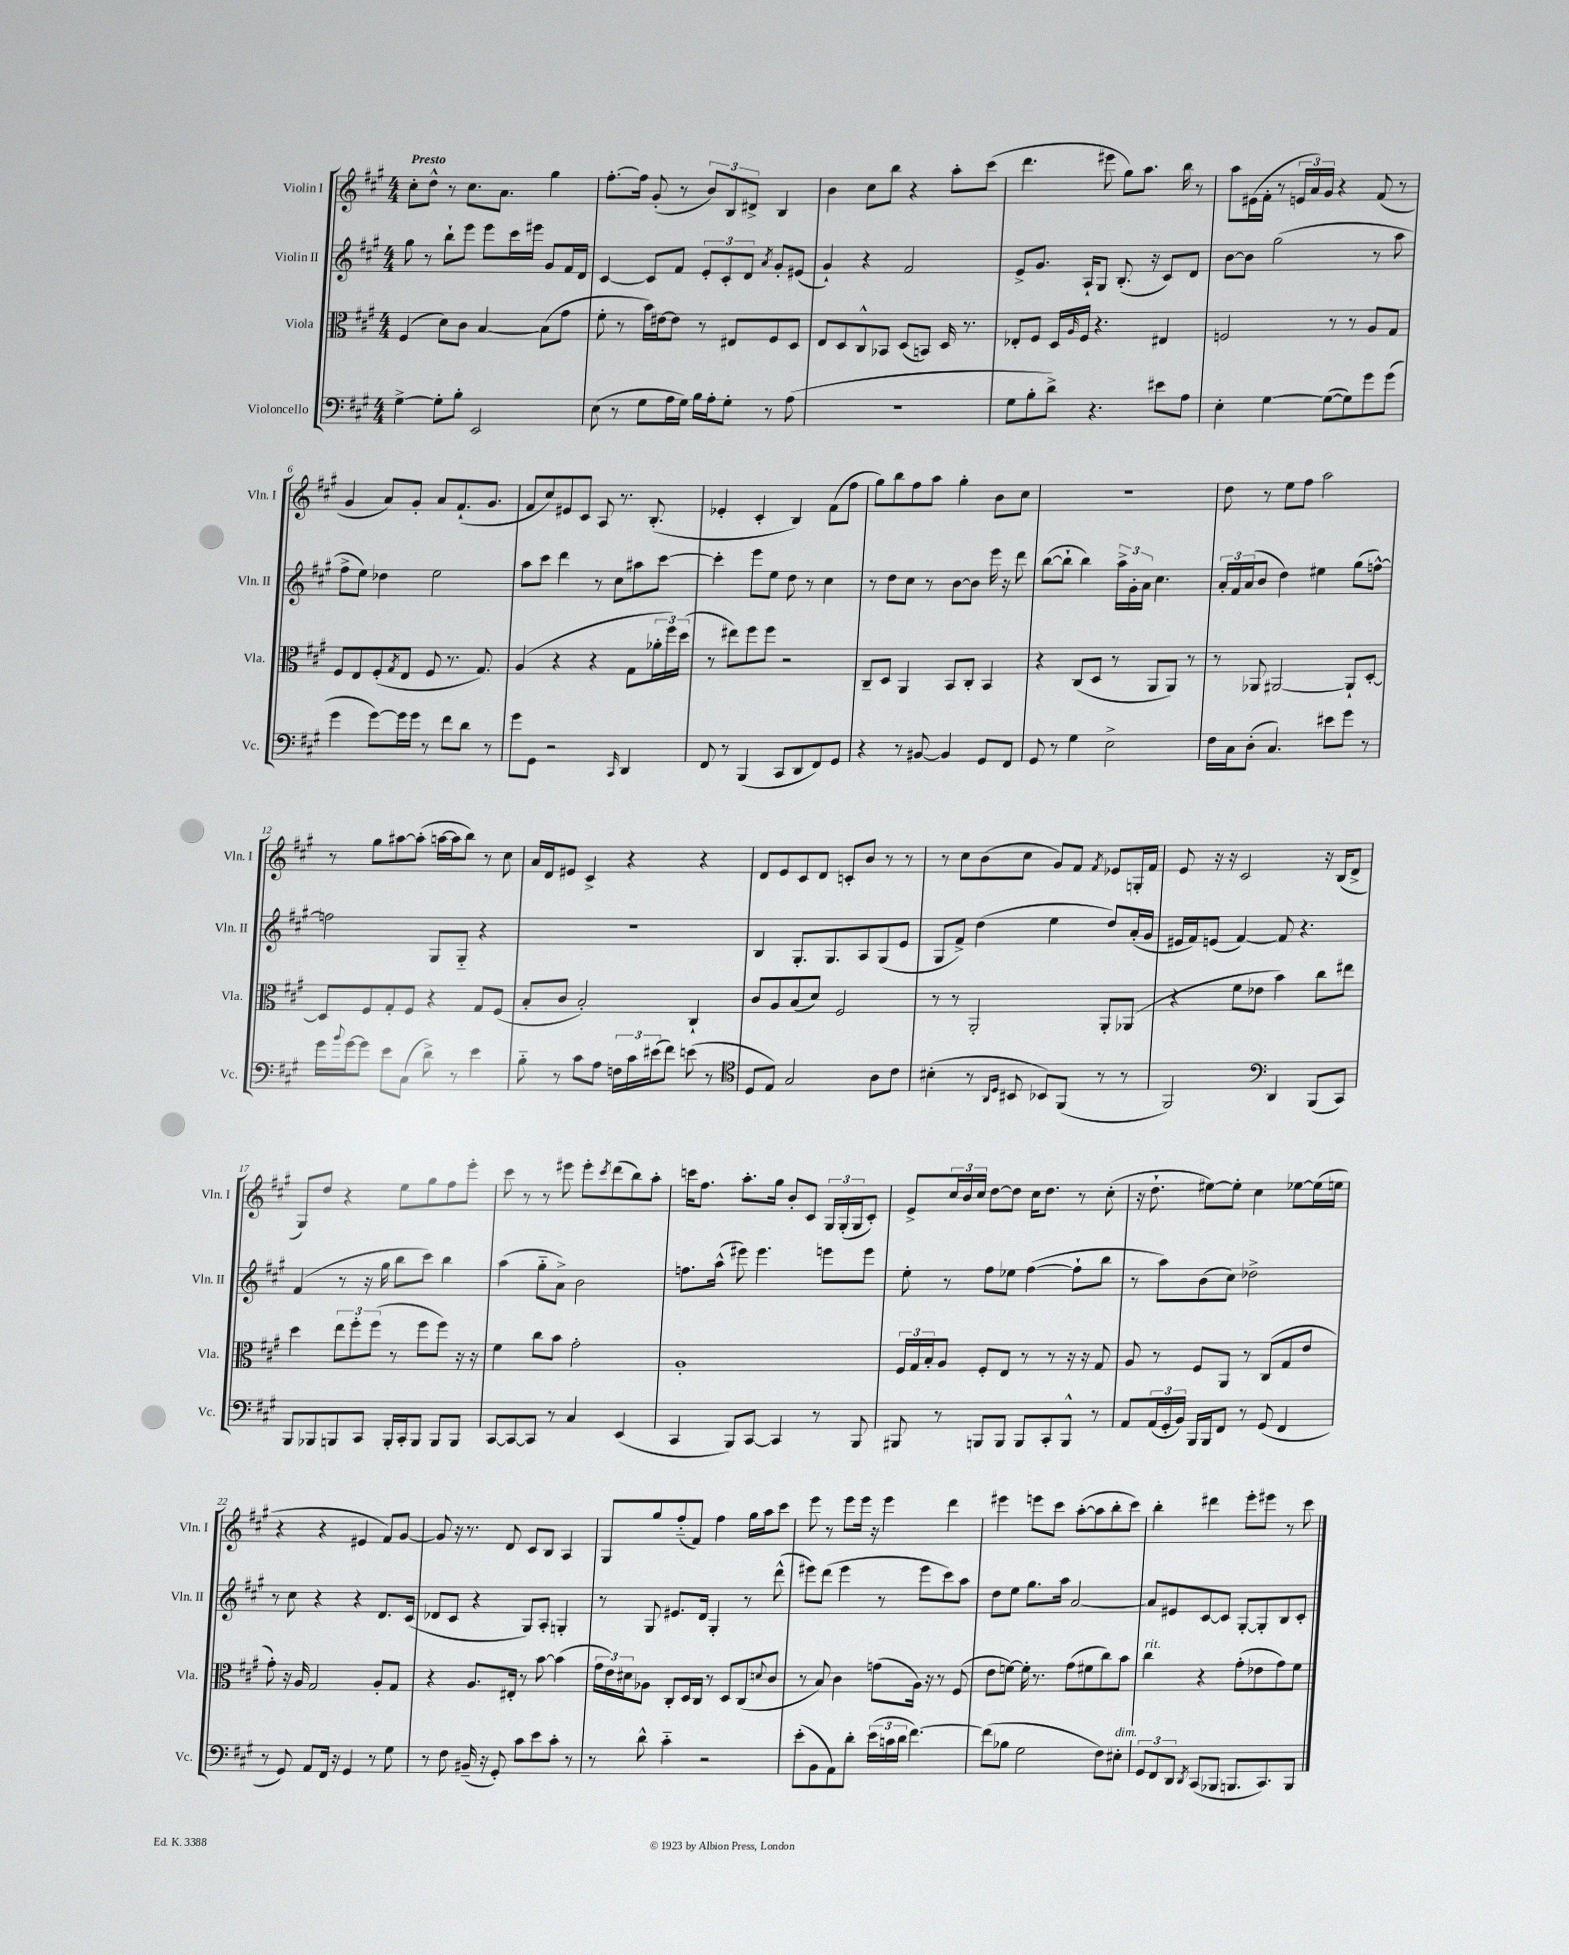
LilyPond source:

<<
\new StaffGroup <<
\new Staff = "s0" \with { instrumentName = "Violin I" shortInstrumentName = "Vln. I" } {
    \clef treble \key a \major \numericTimeSignature \time 4/4 \tempo "Presto"
    cis''8-. d''8-^ r8 cis''8. a'8. gis''4 |
    fis''8.~-. fis''16 gis'8-.( r8 \tuplet 3/2 { b'8) b8 dis'8-> } b4 |
    b'4 cis''8 b''8 r4 a''8-. cis'''8( |
    d'''4. eis'''8 gis''8) a''8. b''16 r8 |
    a''8 eis'16( fis'16-. r8 \tuplet 3/2 { e'16 a'16) gis'16 } r4 fis'8( r8 |
    gis'4 a'8) gis'8-. a'8 fis'8.-!( gis'8. |
    fis'8 cis''8) eis'8 cis'8 a8 r8. b8.-.( |
    ees'4-. cis'4-. b4) fis'8( fis''8 |
    gis''8) b''8 fis''8 a''8 gis''4-. b'8 cis''8 |
    R1 |
    d''8 r8 e''8 fis''8 a''2 |
    r8 gis''8 ais''8~ ais''8-.( a''16~ a''16 b''8) r8 cis''8 |
    a'16 d'16 eis'8 cis'4-> r4 r4 |
    d'8 e'8 cis'8 d'8 c'8-. b'8 r8 r8 |
    r8 cis''8 b'8( cis''8 gis'8) fis'8 \acciaccatura { fis'8 } ees'8 g16-. fis'16 |
    e'8 r16 r16 cis'2 r16 b16( d'8-> |
    gis8) d''8 r4 e''8 gis''8 fis''8 e'''8-. |
    cis'''8 r8 r8 eis'''8 eis'''8-. \acciaccatura { cis'''8 } d'''8( b''8) a''8-. |
    c'''16 fis''8. a''8.-. gis''16 b'8-. cis'8 \tuplet 3/2 { gis16 gis16-.( gis16 } cis'8-.) |
    e'8-> \tuplet 3/2 { cis''16 b'16 cis''16 } d''8~ d''8 cis''16 d''8. r8 cis''8-.( |
    r16 d''8.-! eis''8~) eis''8-. cis''4 ees''8~ ees''16( e''16 |
    r4 r4 eis'4 fis'8) gis'8~ |
    gis'8 r16 r8. d'8 cis'8 b8 a4 |
    gis8 gis''8 fis''8-_( fis'8) fis''4 gis''16 a''16 cis'''8 |
    e'''8 r8 e'''8 e'''16 r16 e'''4 d'''4 |
    eis'''4 e'''8 cis'''8 a''8~-.( a''8 b''8-. cis'''8) |
    b''4-. dis'''4 e'''8-. eis'''8 r8 cis'''8 \bar "|." |
}
\new Staff = "s1" \with { instrumentName = "Violin II" shortInstrumentName = "Vln. II" } {
    \clef treble \key a \major \numericTimeSignature \time 4/4
    gis''8 r8 b''8-! e'''8 e'''8 cis'''16 eis'''16 gis'8 fis'16 d'16 |
    cis'4~ cis'8 fis'8 \tuplet 3/2 { e'8-. cis'8-. d'8 } \acciaccatura { a'8 } gis'8-. eis'8( |
    gis'4-!) r4 fis'2 |
    e'8-> gis'8. a16-! gis8 b8.-.( r16 cis'8) d'8 |
    b'8~ b'8 gis''2( r8 a''8 |
    fis''8-> e''8) des''4 e''2 |
    a''8 cis'''8 d'''4 r8 cis''8 ais''8 cis'''8~ |
    cis'''4-. e'''8 e''8 d''8 r8 cis''4 |
    r8 d''8 cis''8 r8 b'8~ b'8 e'''16 r16 d'''8 |
    b''8~( b''8-! b''4) \tuplet 3/2 { a''16-> gis'16-. a'16 } cis''4. |
    \tuplet 3/2 { a'16-. fis'16 a'16( } b'8 d''4) eis''4 gis''8( f''8~-^) |
    f''2 gis8 gis8-_ r4 |
    R1 |
    b4 gis8.-. gis8. a8 gis8( e'8 |
    gis8 fis'8->) d''4( e''4 d''8) a'16-.( gis'16 |
    eis'16 fis'16) e'8( fis'4~) fis'8 r4. |
    fis'4( r8 r16 gis''16 b''8 cis'''8) b''4 |
    a''4( gis''8-_ a'8->) b'2 |
    f''8. a''16-^( eis'''8) eis'''4. e'''8 e'''8 |
    e''8-. r8 fis''8 ees''8 fis''4~( fis''8-! b''8 |
    r8 a''8) b'8( cis''8) des''2-> |
    r8 cis''8 r4 r4 d'8. cis'16( |
    des'8 cis'8 r4 gis8) a8-. g4-. |
    r8 gis8 eis'8. d'16 gis4-. r8 d'''8-^( |
    eis'''8) d'''8( eis'''4 r8 eis'''8 cis'''8) a''8 |
    d''8 e''8 gis''8. a''16 a'2~ |
    a'8 eis'8 cis'8~ cis'8 gis8~-. gis8-. b8 cis'8-. \bar "|." |
}
\new Staff = "s2" \with { instrumentName = "Viola" shortInstrumentName = "Vla." } {
    \clef alto \key a \major \numericTimeSignature \time 4/4
    fis4( d'8) cis'8 b4~ b8( gis'8 |
    fis'8-. r8 b'16) eis'16~ eis'8 r8 eis8 fis8 d8 |
    e8 d8 cis8-^ bes,8 d8( b,8) d16 r8. |
    ees8-. fis8 d16 \grace { a16 } fis16 r4. eis4 |
    f2 r8 r8 a8 gis8 |
    fis8 e8 fis8-.( \acciaccatura { gis8 } e8 fis8 r8. gis8.) |
    a4( r4 r4 gis8 \tuplet 3/2 { aes'16-. fis''16) d''16( } |
    r8 eis''8) fis''8 fis''8 r2 |
    cis8-- d8 a,4 b,8 cis8-. b,4 |
    r4 cis8( d8 r8 a,8 a,8) r8 |
    r8 aes,8 ais,2~ ais,8-! d8~-. |
    d8 fis8 gis8-. fis8 r4 gis8 fis8( |
    b8-. cis'8 b2-.) cis4-! |
    cis'8 a8 b8( d'8) fis2 |
    r8 r8 a,2-. a,8-. aes,8( |
    r4 fis'8 ees'8 b'4) cis''8 eis''8 |
    d''4 \tuplet 3/2 { e''8 fis''8-. fis''8( } r8 fis''8 fis''8) r16 r16 |
    fis'4 cis''8 b'8 gis'2-. |
    a1-. |
    \tuplet 3/2 { fis16 gis16 b16-. } a8 fis8-. e8 r8 r8 r16 r16 gis8 |
    a8 r8 fis8 a,8 r8 cis8( gis8 e'8 |
    gis'8-.) r16 a16 gis2 a8-. gis8 |
    r4 a8. eis16-. r8 b'8~ b'4( |
    \tuplet 3/2 { gis'16 e'16) dis'16 } aes8 cis8-. d16 cis16 r8 d8 cis8( \appoggiatura { d'8 } cis'8 |
    r8 b8) cis'4 g'8( a16) r16 r8 fis8( |
    e'8 f'8~) f'16-. r8. gis'8( fis'8 cis''8) b'8 |
    cis''4^\markup { \italic "rit." } r4 gis'8-.( ees'8 gis'8) fis'8 \bar "|." |
}
\new Staff = "s3" \with { instrumentName = "Violoncello" shortInstrumentName = "Vc." } {
    \clef bass \key a \major \numericTimeSignature \time 4/4
    gis4~-> gis8-. b8-. e,2 |
    e8( r8 gis8 a16 gis16) b16 a16-. gis8-. r8 a8( |
    R1 |
    gis8 b8-. d'8->) r4. eis'8 a8 |
    e4-. gis4~ gis8~( gis8) gis'8 gis'8( |
    gis'4 gis'8~) gis'16 gis'16 r8 fis'8 d'8 r8 |
    gis'8 gis,8 r2 \grace { cis,16 } d,4 |
    fis,8 r8 b,,4( cis,8 d,8 fis,8) gis,8 |
    r4 r8 bis,8~ bis,4 gis,8 fis,8 |
    gis,8 r8 gis4 e2-> |
    fis16 cis16 d8-.( cis4.) eis'8 gis'8 r8 |
    gis'16 \appoggiatura { b'8 } gis'16~ gis'8 e'8 cis8( d'8->) r8 e'4 |
    b8-_ r8 cis'8 a8 \tuplet 3/2 { f16 cis'16 eis'16( } fis'8) e'8( r8 |
    \clef tenor d8 e8) gis2 a8 cis'8 |
    bis4-.( r8 \grace { a,16 d16 } bis,8 bes,8) fis,8( r8 r8 |
    fis,2) \clef bass d,4 b,,8( cis,8) |
    b,,8 bes,,8 b,,8 cis,8 b,,16-. cis,16-. b,,8 b,,8 b,,8 |
    cis,8~ cis,8~ cis,8 r8 cis4 e,4( |
    cis,4 b,,8) cis,8~ cis,4 r8 b,,8 |
    bis,,8 r8 b,,8 b,,8 b,,8 cis,8-. b,,8-^ r8 |
    a,8 \tuplet 3/2 { a,16( gis,16-. b,16) } b,,16 b,,16 fis,8 r8 gis,8( fis,4 |
    r8 gis,8) a,8 fis,16 r16 gis,4 r8 gis8 |
    r8 fis8 bis,16--( r16 gis,8-.) cis'8 e'8 cis'8-. r8 |
    r8 d'8-^ cis'4-_ r2 |
    e'8-.( b,8 a,8) d'8-. \tuplet 3/2 { e'16( c'16 d'16 } fis'4.~) |
    fis'8( bes8 gis2 fis8) eis8-.^\markup { \italic "dim." } |
    \tuplet 3/2 { gis,8 fis,8 d,8 } \acciaccatura { d,8 } cis,8( bes,,8 b,,8. cis,8.) b,,8 \bar "|." |
}
>>
>>
